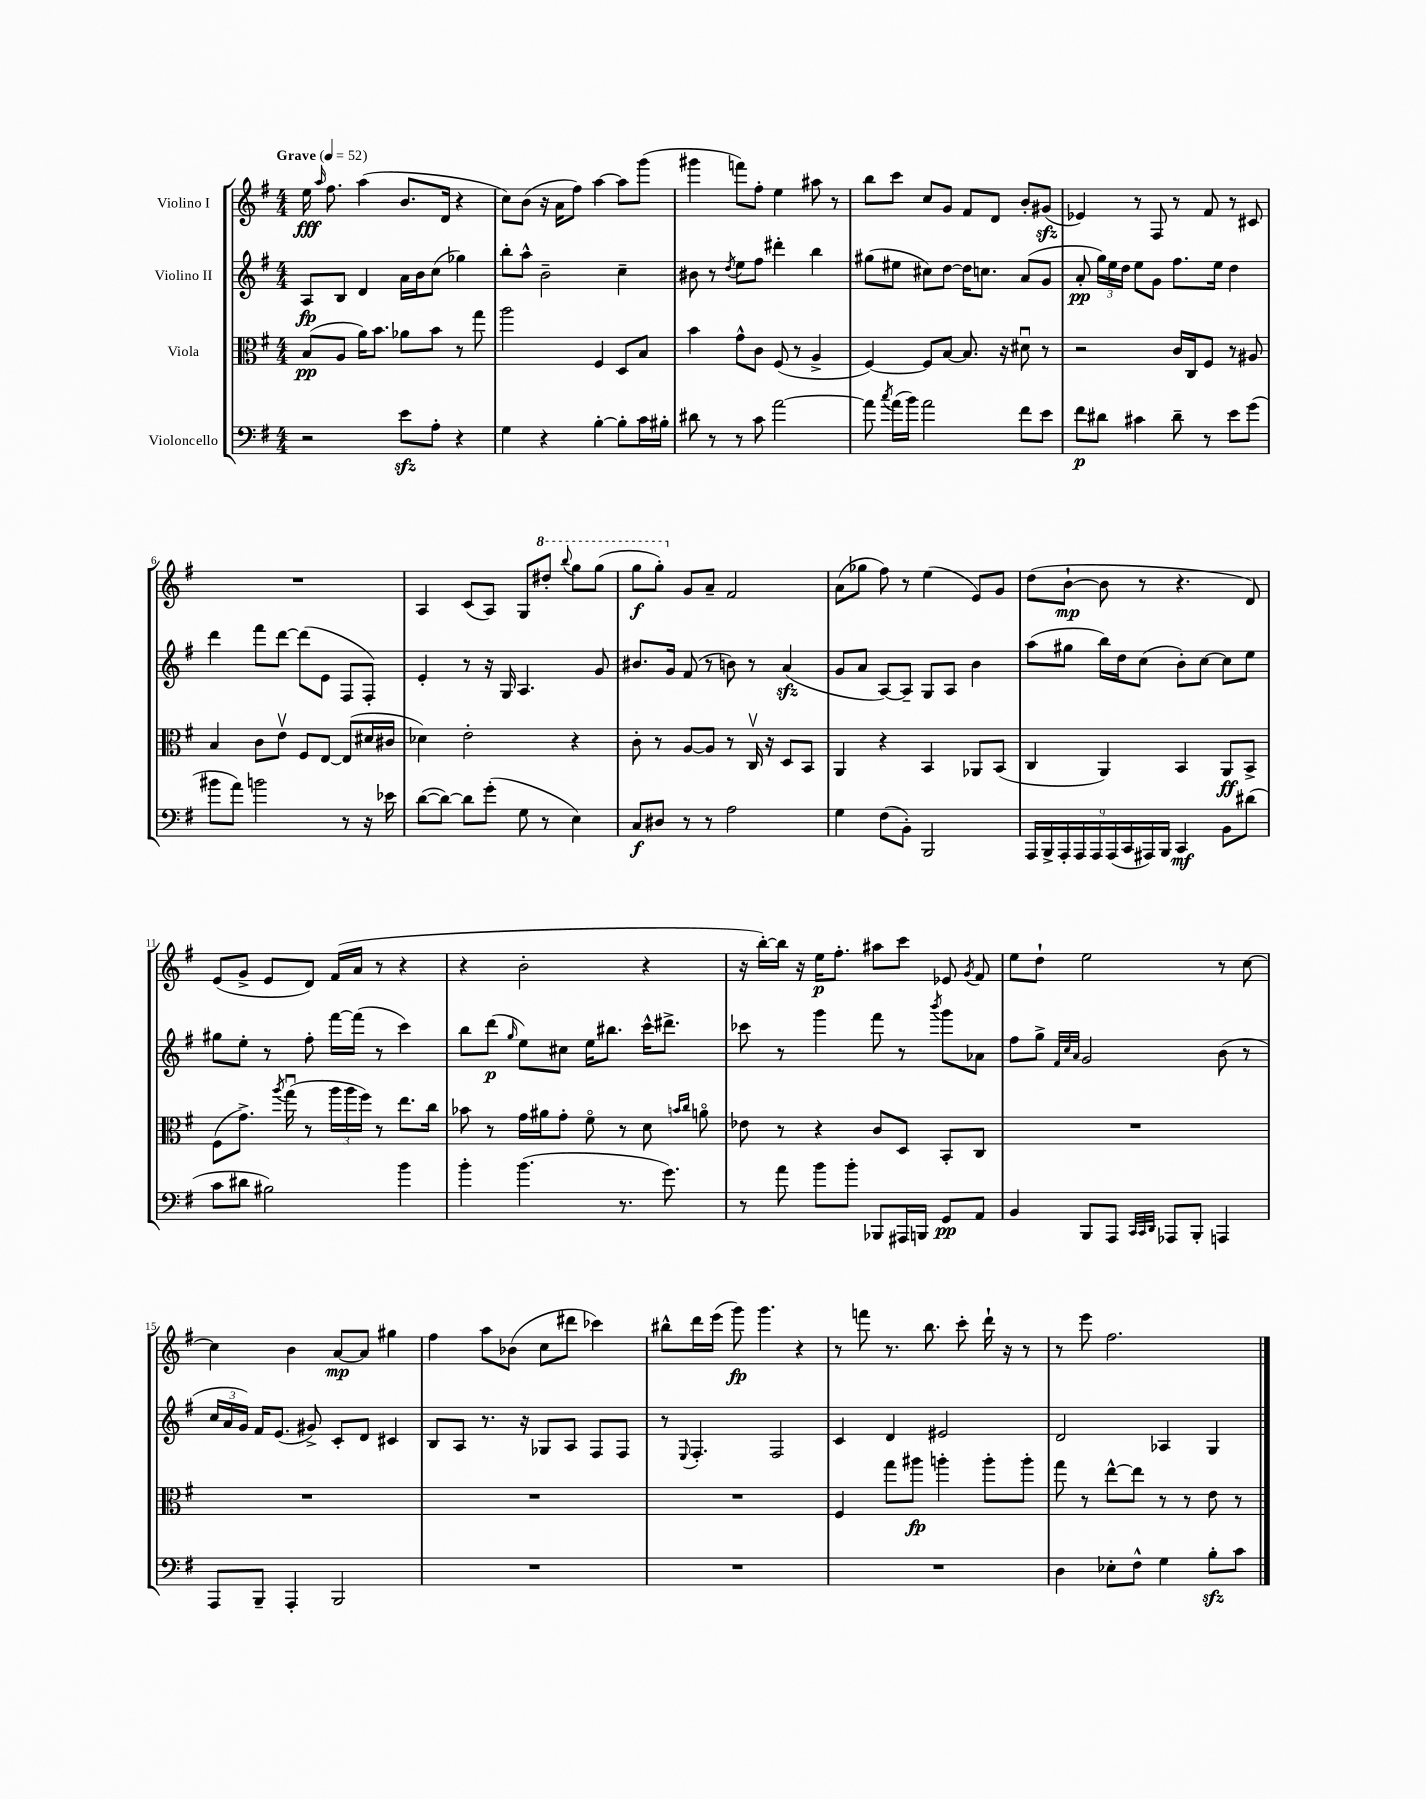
<<
\new StaffGroup <<
\new Staff = "s0" \with { instrumentName = "Violino I" } {
    \clef treble \key g \major \numericTimeSignature \time 4/4 \tempo "Grave" 4 = 52
    \autoBeamOff e''16\fff \grace { a''16 } fis''8. a''4( b'8.[ d'16] r4 |
    c''8[) b'8]( r16 a'16[ fis''8]) a''4~ a''8[ g'''8]( |
    gis'''4 f'''8[) fis''8]-. e''4 ais''8 r8 |
    b''8[ c'''8] c''8[ g'8] fis'8[ d'8] b'8[-. gis'8]\sfz( |
    ees'4) r8 fis8 r8 fis'8 r8 cis'8 |
    R1 |
    a4 c'8[( a8]) g8[ \ottava #1 dis'''8]-. \appoggiatura { b'''8 } g'''8[ g'''8]( |
    g'''8[\f g'''8]-.) \ottava #0 g'8[ a'8]-- fis'2 |
    a'8[( ges''8] fis''8) r8 e''4( e'8[) g'8] |
    d''8[( b'8]~-!\mp b'8 r8 r4. d'8) |
    e'8[( g'8]-> e'8[ d'8]) fis'16[( a'16] r8 r4 |
    r4 b'2-. r4 |
    r16 b''16[~-.) b''16] r16 e''16[\p fis''8.]-. ais''8[ c'''8] ees'8 \acciaccatura { g'8 } fis'8 |
    e''8[ d''8]-! e''2 r8 c''8~ |
    c''4 b'4 a'8[~\mp a'8] gis''4 |
    fis''4 a''8[ bes'8]( c''8[ dis'''8] ces'''4) |
    bis''8[-^ d'''16 e'''16]( g'''8\fp) g'''4. r4 |
    r8 f'''8 r8. b''8. c'''8-. d'''16-! r16 r8 |
    r8 e'''8 fis''2. \bar "|." |
}
\new Staff = "s1" \with { instrumentName = "Violino II" } {
    \clef treble \key g \major \numericTimeSignature \time 4/4
    \autoBeamOff a8[\fp b8] d'4 a'16[ b'16 c''8]( ges''4) |
    b''8[-. a''8]-^ b'2-- c''4-- |
    bis'8 r8 \acciaccatura { d''8 } e''8[ fis''8] dis'''4-. b''4 |
    gis''8[( eis''8] cis''8[) d''8]~ d''16[ c''8.] a'8[( g'8] |
    a'8-.\pp \tuplet 3/2 { g''16[) e''16 d''16] } e''8[ g'8] fis''8.[ e''16] d''4 |
    d'''4 fis'''8[ d'''8]~ d'''8[( e'8] fis8[ fis8]-.) |
    e'4-. r8 r16 g16 a4. g'8 |
    bis'8.[ g'16] fis'8( r8 b'8) r8 a'4\sfz( |
    g'8[ a'8] a8[~) a8]-- g8[ a8] b'4 |
    a''8[( gis''8] b''16[) d''16 c''8]( b'8[-.) c''8]~ c''8[ e''8] |
    gis''8[ e''8]-. r8 fis''8-. fis'''16[~ fis'''16]( r8 c'''4) |
    b''8[ d'''8]\p( \grace { g''16 } e''8[) cis''8] e''16[ bis''8.] c'''16[-^ dis'''8.]-> |
    ces'''8 r8 g'''4 fis'''8 r8 \acciaccatura { b'''8 } g'''8[ aes'8] |
    fis''8[ g''8]-> \grace { fis'32[ c''32 a'32] } g'2 b'8( r8 |
    \tuplet 3/2 { c''16[ a'16 g'16]) } fis'16[ e'8.]( gis'8->) c'8[-. d'8] cis'4 |
    b8[ a8] r8. r16 ges8[ a8] fis8[ fis8] |
    r8 \appoggiatura { e8 } fis4.-. fis2 |
    c'4 d'4 eis'2 |
    d'2 aes4 g4 \bar "|." |
}
\new Staff = "s2" \with { instrumentName = "Viola" } {
    \clef alto \key g \major \numericTimeSignature \time 4/4
    \autoBeamOff b8[\pp( a8] a'16[) b'8.] aes'8[ b'8] r8 g''8 |
    a''2 fis4 d8[ b8] |
    b'4 g'8[-^ c'8] fis8( r8 a4-> |
    fis4~) fis8[ b8]~ b8. r16 dis'8\downbow r8 |
    r2 c'16[ c16 fis8] r8 ais8 |
    b4 c'8[ e'8]\upbow fis8[ e8]~ e8[( dis'16 cis'16] |
    des'4) e'2-. r4 |
    c'8-. r8 a8[~ a8] r8 c16\upbow r16 d8[ b,8] |
    a,4 r4 b,4 aes,8[ b,8]( |
    c4 a,4) b,4 a,8[\ff b,8]-> |
    fis8[( g'8.]->) \acciaccatura { a''8 } g''16\downbow( r8 \tuplet 3/2 { a''16[ a''16 fis''16]) } r8 e''8.[ c''16] |
    bes'8 r8 g'16[ ais'16 g'8]-. fis'8\flageolet r8 d'8 \grace { b'16[ c''16] } a'8\flageolet |
    ees'8 r8 r4 c'8[ d8] b,8[-. c8] |
    R1 |
    R1 |
    R1 |
    R1 |
    fis4 g''8[ ais''8]\fp a''4-. a''8[-. a''8]-. |
    g''8 r8 e''8[~-^ e''8] r8 r8 e'8 r8 \bar "|." |
}
\new Staff = "s3" \with { instrumentName = "Violoncello" } {
    \clef bass \key g \major \numericTimeSignature \time 4/4
    \autoBeamOff r2 e'8[\sfz a8]-. r4 |
    g4 r4 b4~-. b8[-. c'16 bis16]-. |
    dis'8 r8 r8 c'8 a'2~ |
    a'8 \acciaccatura { c''8 } a'16[( b'16]) a'2 fis'8[ e'8] |
    fis'8[\p dis'8] cis'4 dis'8-- r8 e'8[ g'8]( |
    bis'8[ a'8]) b'2 r8 r16 ees'16 |
    d'8[~( d'8]~) d'8[ g'8]-.( g8 r8 e4) |
    c8[\f dis8] r8 r8 a2 |
    g4 fis8[( b,8]-.) b,,2 |
    \tuplet 9/8 { a,,16[ b,,16-> a,,16-. a,,16 a,,16 a,,16( c,16 ais,,16) b,,16] } c,4\mf b,8[ dis'8]( |
    c'8[ dis'8] bis2) b'4 |
    b'4-. b'4.( r8. g'8.) |
    r8 a'8 b'8[ b'8]-. bes,,8[ ais,,16 b,,16] g,8[\pp a,8] |
    b,4 b,,8[ a,,8] \grace { c,32[ c,32 d,32] } aes,,8[ b,,8]-. a,,4 |
    a,,8[ b,,8]-- a,,4-. b,,2 |
    R1 |
    R1 |
    R1 |
    d4 ees8[-. fis8]-^ g4 b8[-.\sfz c'8] \bar "|." |
}
>>
>>
